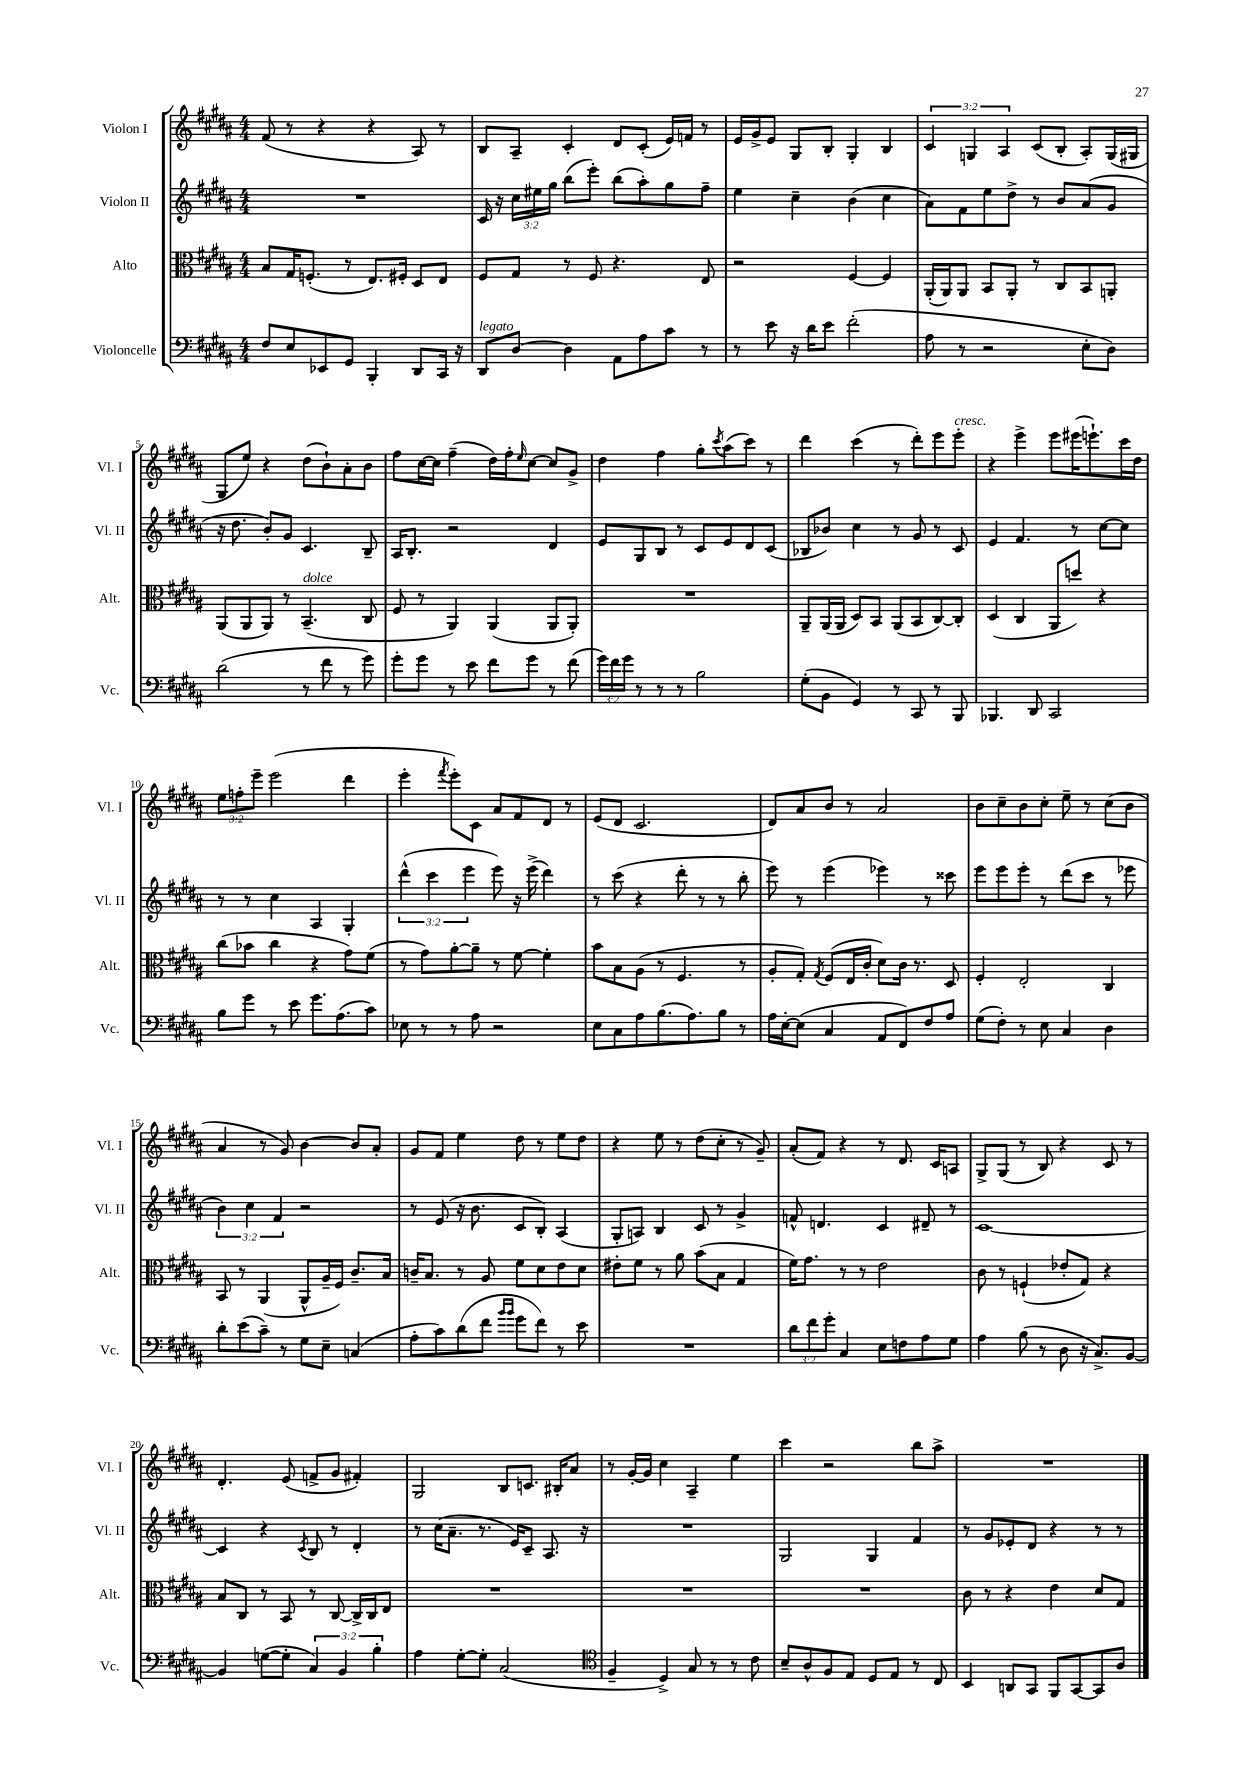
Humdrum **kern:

**kern	**kern	**kern	**kern
*part4	*part3	*part2	*part1
*staff4	*staff3	*staff2	*staff1
*I"Violoncelle	*I"Alto	*I"Violon II	*I"Violon I
*I'Vc.	*I'Alt.	*I'Vl. II	*I'Vl. I
*clefF4	*clefC3	*clefG2	*clefG2
*k[f#c#g#d#a#]	*k[f#c#g#d#a#]	*k[f#c#g#d#a#]	*k[f#c#g#d#a#]
*M4/4	*M4/4	*M4/4	*M4/4
=1	=1	=1	=1
8F#/L	8B/L	1r	(8f#/
8E/	16G#/K	.	8r
.	(8.Fn'/J	.	.
8EE-X/	.	.	4r
8GG#/J	8r	.	.
4BBB'/	8.E/L)	.	4r
.	16F#X'/Jk	.	.
8DD#/L	8D#/L	.	8A#/)
16CC#/Jk	8E/J	.	8r
16r	.	.	.
=2	=2	=2	=2
!LO:TX:a:i:t=legato	!	!	!
8DD#/L	8F#/L	16c#/	8B/L
.	.	16r	.
[8D#/J	8G#/J	24cc#\LL	8A#~/J
.	.	24ee#X\	.
.	.	24gg#\JJ	.
4D#\]	8r	(8bb\L	4c#'/
.	8F#/	8eee'\J)	.
8AA#\L	4.r	(8bb\L	8d#/L
8A#\	.	8aa#'\)	(8c#'/J
8c#\J	.	8gg#\	16e/LL)
.	.	.	16fn/JJ
8r	8E/	8ff#~\J	8r
=3	=3	=3	=3
8r	2r	4ee\	16e/LL
.	.	.	16g#^/J
8e\	.	.	8e/J
16r	.	4cc#~\	8G#/L
16d#\KL	.	.	.
8e\J	.	.	8B'/J
(2f#'\	[4F#/	(4b\	4G#'/
.	4F#/]	4cc#\	4B/
=4	=4	=4	=4
8A#\	(16AA#'/LL	8a#\L)	6c#/
.	16AA#/J)	.	.
8r	8AA#/J	8f#\	.
.	.	.	6Gn/
2r	8BB/L	8ee\	.
.	.	.	6A#/
.	8AA#'/J	8dd#^\J	.
.	8r	8r	(8c#/L
.	8C#/L	8b/L	8B'/J
8E'\L	8BB/	(8a#/	8A#'/L)
8D#\J)	8AAn'/J	8g#/J	(16G/L
.	.	.	16G#X/JJ
!!LO:LB:g=z
=5	=5	=5	=5
(2d#\	(8AA#/L	16r	8G#/L
.	.	8.dd#\	.
.	8AA#/	.	8ee/J)
.	8AA#/J)	8b'/L)	4r
.	8r	8g#/J	.
!	!LO:TX:a:i:t=dolce	!	!
8r	(4.BB~/	4.c#/	(8dd#\L
8f#\	.	.	8b`\)
8r	.	.	8a#'\
8g#\)	8C#/	8B~/	8b\J
=6	=6	=6	=6
8g#'\L	8F#/	16A#/KL	8ff#\L
.	.	8.B'/J	.
8g#\J	8r	.	[16cc#\L
.	.	.	16cc#\JJ]
8r	4AA#/)	2r	(4ff#~\
8e\	.	.	.
8f#\L	(4AA#/	.	16dd#\LL)
.	.	.	16ff#'\J
.	.	.	16qqee/
8g#\J	.	.	[8cc#\J
8r	8AA#/L	4d#/	8cc#/L]
(8f#\	8AA#'/J)	.	8g#^/J
=7	=7	=7	=7
24g#\LL)	1r	8e/L	4dd#\
24f#\	.	.	.
24g#\JJ	.	.	.
8r	.	8G#/	.
8r	.	8B/J	4ff#\
8r	.	8r	.
2B\	.	8c#/L	8gg#'\L
.	.	.	8qccc#/
.	.	8e/	(8aa#\
.	.	8d#/	8ccc#\J)
.	.	(8c#/J	8r
=8	=8	=8	=8
(8G#'\L	8AA#~/L	8B-X/L	4ddd#\
8BB\J	(16AA#/L	8b-X/J)	.
.	16AA#/JJ	.	.
4GG#/)	8D#/L)	4cc#\	(4ccc#\
.	8BB/J	.	.
8r	(8AA#/L	8r	8r
8CC#/	8BB/	8g#/	8ddd#'\L)
8r	[8C#/)	8r	8eee\
!	!	!	!LO:TX:a:i:t=cresc.
8BBB/	8C#'/J]	8c#/	8eee'\J
=9	=9	=9	=9
4.BBB-X/	(4D#/	4e/	4r
.	4C#/	4.f#/	4eee^\
8DD#/	.	.	.
2CC#/	8AA#/L	.	8eee\L
.	8ddn/J)	8r	(16eee#X\K
.	.	.	8.eeen`\)
.	4r	[8cc#\L	.
.	.	8cc#\J]	16ccc#\L
.	.	.	16dd#\JJ
!!LO:LB:g=z
=10	=10	=10	=10
8B\L	(8cc#\L	8r	12ee\L
.	.	.	12ffn'\
8g#\J	8b-X\J	8r	.
.	.	.	12eee~\J
8r	4cc#\	4cc#\	(2eee\
8e\	.	.	.
8.g#\L	4r	4A#/	.
(8.A#\	.	.	.
.	8g#\L)	4G#'/	4ddd#\
8c#\J)	(8f#\J	.	.
=11	=11	=11	=11
8E-X\	8r	(6ddd#^^\	4eee'\
8r	8g#\L)	.	.
.	.	6ccc#\	.
.	.	.	8qfff#/
8r	[8a#'\	.	8eee'\L)
.	.	6eee\	.
8A#\	8a#~\J]	.	8c#\J
2r	8r	8eee\)	8a#/L
.	[8f#\	16r	8f#/
.	.	(16eee^\	.
.	4f#'\]	4ddd#\)	8d#/J
.	.	.	8r
=12	=12	=12	=12
8E\L	8b\L	8r	(8e/L
8C#\	8B\	(8ccc#\	8d#/J
8A#\	(8A#\J	4r	2.c#/
(8.B\	8r	.	.
.	4.F#/	8ddd#'\	.
8.A#\)	.	.	.
.	.	8r	.
8B\J	.	8r	.
8r	8r	8bb'\	.
=13	=13	=13	=13
16A#\LL	8A#'/L	8eee\)	8d#/L)
[16E'\J	.	.	.
(8E\J]	8G#'/J)	8r	8a#/
.	8qG#/	.	.
4C#/	(8F#/L	(4eee\	8b/J
.	16E/L	.	8r
.	16c#'/JJ	.	.
8AA#/L	8d#\L)	4eee-X\)	2a#/
8FF#/)	16c#\Jk	.	.
.	8.r	.	.
8F#/	.	8r	.
8A#/J	8D#/	8ccc##X\	.
=14	=14	=14	=14
(8G#\L	4F#'/	8eee\L	8b\L
8F#'\J)	.	8eee\	8cc#~\
8r	2E'/	8eee'\J	8b\
8E\	.	8r	8cc#'\J
4C#/	.	(8ddd#\L	8ee~\
.	.	8ccc#\J	8r
4D#\	4C#/	8r	(8cc#\L
.	.	8eee-X\	8b\J
!!LO:LB:g=z
=15	=15	=15	=15
8d#'\L	8BB/	6b\)	4a#/
(8e\	8r	.	.
.	.	6cc#\	.
8c#~\J)	(4AA#/	.	8r
.	.	6f#/	.
8r	.	.	8g#/)
8G#\L	8AA#^^/L	2r	[4b\
8E~\J	16A#~/L	.	.
.	16F#/JJ)	.	.
(4Cn/	8.c#~/L	.	8b/L]
.	.	.	8a#'/J
.	16B/Jk	.	.
=16	=16	=16	=16
8A#'\L	16cn~/KL	8r	8g#/L
.	8.B/J	.	.
8c#\)	.	(8e/	8f#/J
(8d#\	8r	16r	4ee\
.	.	8.b\	.
8f#\J	8A#/	.	.
16qqb/LL	.	.	.
16qqb/JJ	.	.	.
8g#\L	8f#\L	8c#/L	8dd#\
8f#\J)	8d#\	8B'/J)	8r
8r	8e\	(4A#/	8ee\L
8e\	8d#\J	.	8dd#\J
=17	=17	=17	=17
1r	8e#X'\L	8G#'/L	4r
.	8f#\J	8An/J)	.
.	8r	4B/	8ee\
.	8a#\	.	8r
.	(8b\L	8c#/	(8dd#\L
.	8B\J	8r	8cc#'\J
.	4G#/	4g#^/	8r
.	.	.	8g#~/)
=18	=18	=18	=18
12d#\L	16f#\KL)	8fn^^/	(8a#'/L
.	8.g#\J	.	.
12f#\	.	.	.
.	.	4.dn/	8f#/J)
12g#'\J	.	.	.
4C#/	8r	.	4r
.	8r	.	.
8E\L	2e\	4c#/	8r
8Fn\	.	.	8.d#/
8A#\	.	8d#X~/	.
.	.	.	16c#/KL
8G#\J	.	8r	8An/J
=19	=19	=19	=19
4A#\	8c#\	[1c#	8G#^/L
.	8r	.	(8G#/J
(8B\	(4Fn`/	.	8r
8r	.	.	8B/)
8D#\	8e-X'/L	.	4r
16r	8G#/J)	.	.
8.C#^/L)	.	.	.
.	4r	.	8c#/
[8BB/J	.	.	8r
!!LO:LB:g=z
=20	=20	=20	=20
4BB/]	8B/L	4c#/]	4.d#'/
.	8C#/J	.	.
([8Gn\L	8r	4r	.
8G'\J]	8BB/	.	(8e/
.	.	8qc#/	.
6C#/)	8r	8B/	8fn^/L
.	[8C#/	8r	8g#/J
6BB/	.	.	.
.	16C#^/LL]	4d#'/	4f#X'/)
.	16C#/J	.	.
6B'\	.	.	.
.	8E/J	.	.
=21	=21	=21	=21
4A#\	1r	8r	2G#/
.	.	(16cc#\KL	.
.	.	8.a#~\J	.
[8G#'\L	.	.	.
8G#'\J]	.	8.r	.
(2C#/	.	.	8B/L
.	.	16e/KL)	.
.	.	8c#~/J	8.cn/J
.	.	8.A#/	.
.	.	.	16B#X'/KL
.	.	.	8a#/J
.	.	16r	.
=22	=22	=22	=22
*clefC4	*	*	*
4F#~/	1r	1r	8r
.	.	.	[16g#'/LL
.	.	.	16g#/JJ]
4D#^/)	.	.	4cc#\
8G#/	.	.	4A#~/
8r	.	.	.
8r	.	.	4ee\
8c#\	.	.	.
=23	=23	=23	=23
8B~/L	1r	2G#/	4ccc#\
8A#^^/	.	.	.
8F#/	.	.	2r
8E/J	.	.	.
8D#/L	.	4G#/	.
8E/J	.	.	.
8r	.	4f#/	8bb\L
8C#/	.	.	8aa#^\J
=24	=24	=24	=24
4BB/	8c#\	8r	1r
.	8r	8g#/L	.
8AAn/L	4r	8e-X'/	.
8GG#/J	.	8d#/J	.
8FF#/L	4e\	4r	.
[8GG#/	.	.	.
8GG#/]	8d#/L	8r	.
8A#/J	8G#/J	8r	.
==	==	==	==
*-	*-	*-	*-
